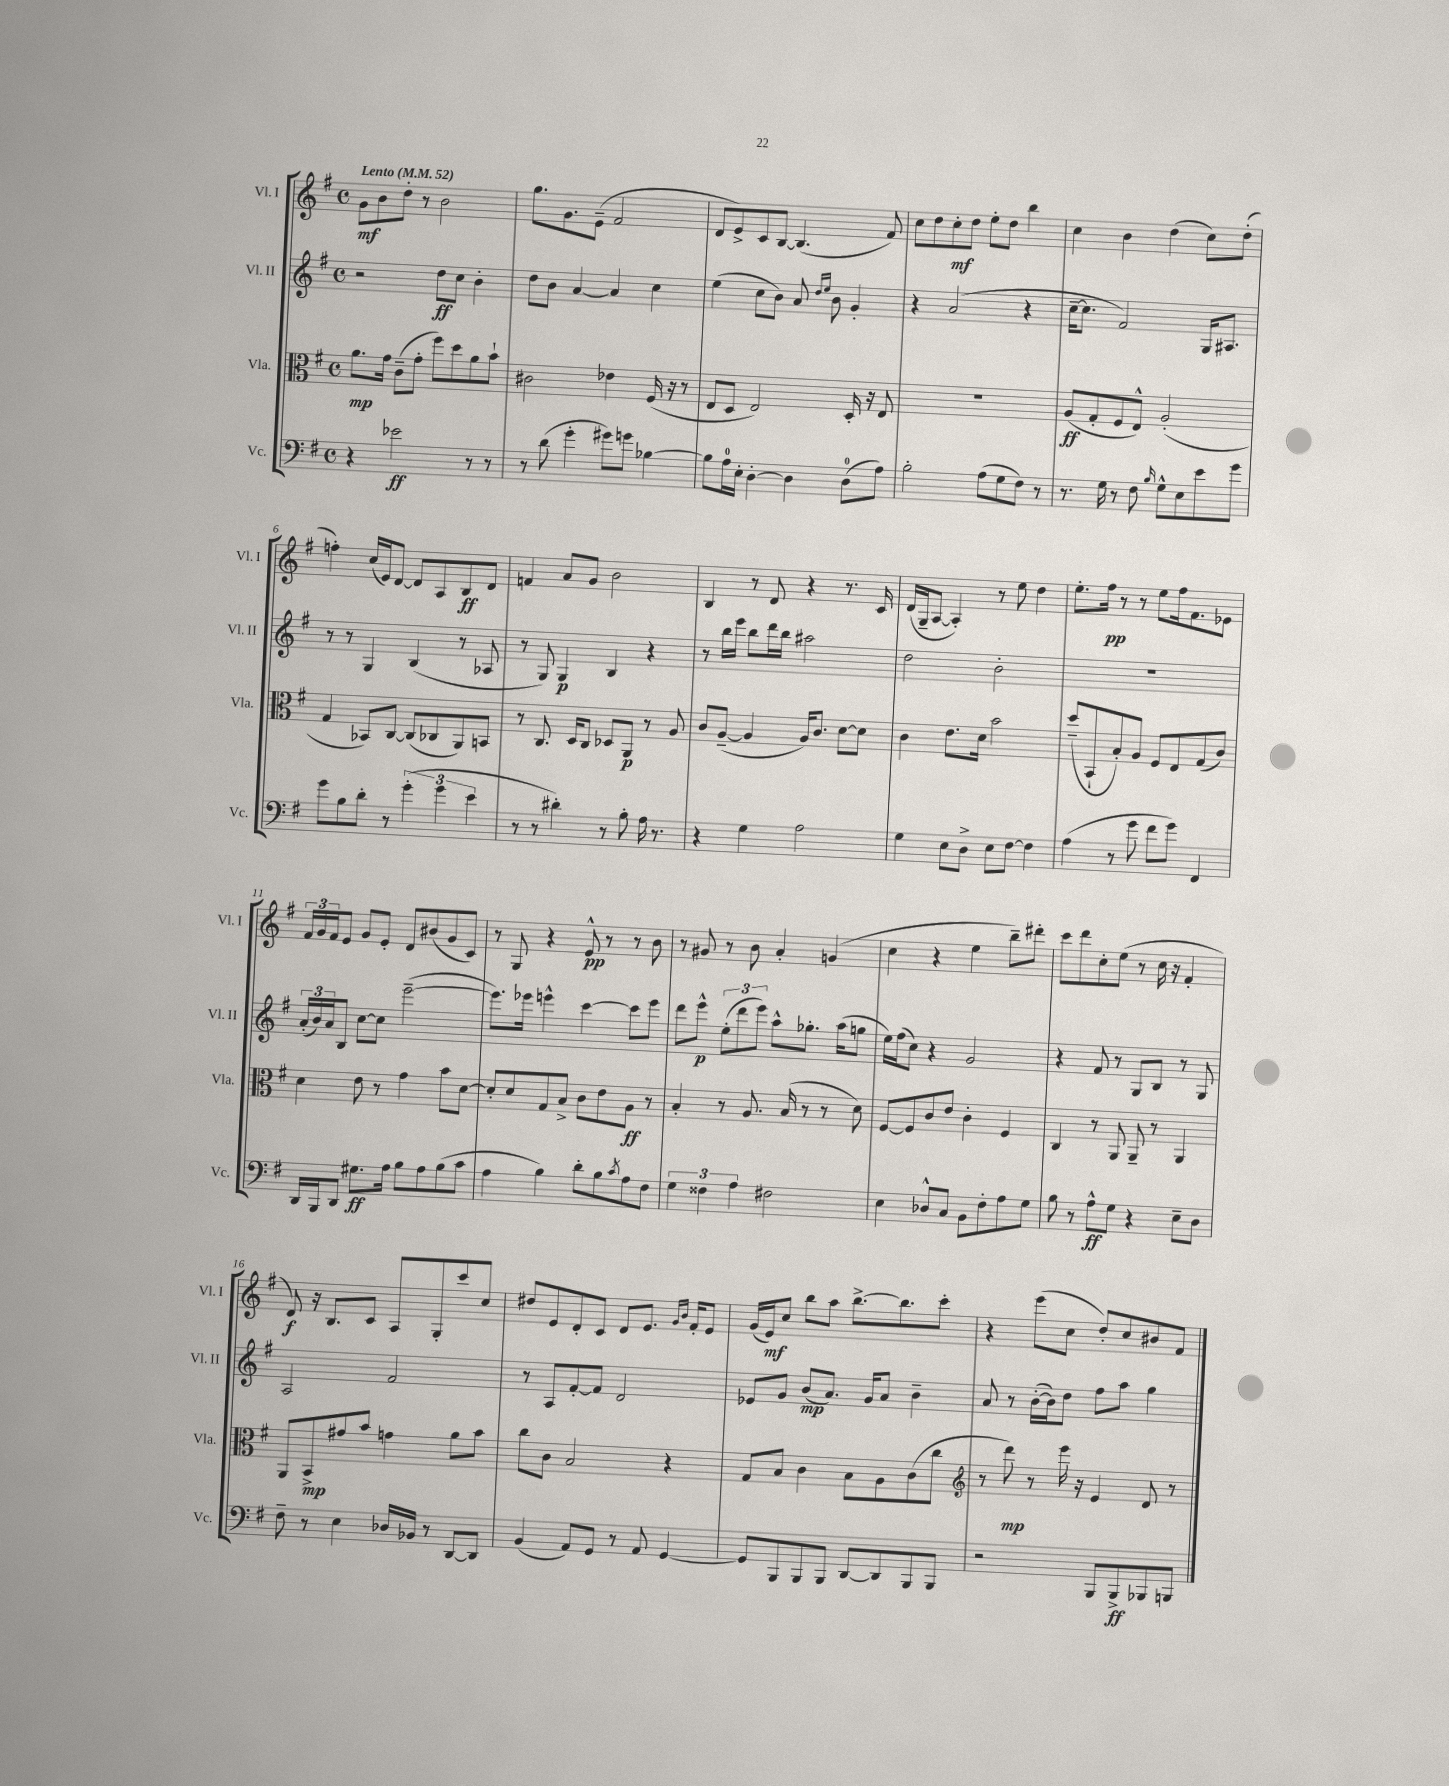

**kern	**kern	**kern	**kern
*staff4	*staff3	*staff2	*staff1
*clefF4	*clefC3	*clefG2	*clefG2
*k[f#]	*k[f#]	*k[f#]	*k[f#]
*M4/4	*M4/4	*M4/4	*M4/4
*met(c)	*met(c)	*met(c)	*met(c)
*MM52	*MM52	*MM52	*MM52
4r	8.a	2r	8g
.	.	.	8b
.	16g	.	.
2e-	(8c~	.	8dd'
.	8g'	.	8r
.	8ff#)	8dd	2b
.	8dd	8cc	.
8r	8a	4b'	.
8r	8b`	.	.
=	=	=	=
8r	2c#	8dd	8.gg
(8d	.	8b	.
.	.	.	8.g
4g'	.	[4a	.
.	.	.	(8e~
8g#)	4e-	4a]	2f#
8g	.	.	.
[4B-	(16F#	4cc	.
.	16r	.	.
.	8r	.	.
=	=	=	=
8B-]	8E	(4ee	8d
16A	8D	.	8e^)
16E'	.	.	.
[4D'	2E)	8cc	8c
.	.	8b)	[8B
4D]	.	8a	(4.B]
.	.	16qqdd	.
.	.	16qqee	.
.	.	8b	.
(8D	16D'	4g'	.
.	16r	.	.
8A)	8E	.	8f#)
=	=	=	=
2B'	1r	4r	8cc
.	.	.	8dd
.	.	(2a	8cc'
.	.	.	8dd
(8A	.	.	8ee'
8G	.	.	8dd
8F#)	.	4r	4bb
8r	.	.	.
=	=	=	=
8.r	(8A	[16cc~	4cc
.	.	8.cc]	.
.	8G'	.	.
16G	.	.	.
8r	8F#	2f#)	4b
8F#	8E^^)	.	.
16qqB	.	.	.
8G^^	(2A'	.	(4dd
8E	.	.	.
8e	.	16G	8cc)
.	.	8.A#	.
8g	.	.	(8dd'
=	=	=	=
8g	4G	8r	4ff')
8B	.	8r	.
8d'	8BB-)	4G	(16cc
.	.	.	16e)
8r	[8C	.	[8d
(6g'	(8C]	(4B	8d]
.	8C-	.	8A
6g	.	.	.
.	8AA)	8r	8B
6e	.	.	.
.	8BB	8A-	8d
=	=	=	=
8r	8r	8r	4f
8r	8.C	8G)	.
4d#')	.	4G	8a
.	16D	.	.
.	8C	.	8g
8r	8D-	4B	2b
8B'	8AA	.	.
16A	8r	4r	.
8.r	.	.	.
.	8A	.	.
=	=	=	=
4r	8c	8r	4B
.	([8A~	16bb	.
.	.	16eee	.
4G	4A]	8bb	8r
.	.	16ddd	8d
.	.	16bb	.
2A	16A)	2aa#	4r
.	8.c	.	.
.	[8d	.	8.r
.	8d]	.	.
.	.	.	16c
=	=	=	=
4G	4c	2dd	(16d
.	.	.	16G~
.	.	.	[8A
8E	8.e	.	4A'])
8D^	.	.	.
.	16d	.	.
8E	2b	2b'	8r
[8F#	.	.	8ee
4F#]	.	.	4dd
=	=	=	=
(4A	(8dd~	1r	8.ee'
.	8BB`	.	.
.	.	.	16ff#
8r	8B')	.	8r
8g	8A	.	8r
8f#	8F#	.	8ee
8g)	8E	.	16ff#
.	.	.	8.f#
4FF#	(8G	.	.
.	8c)	.	8e-
=	=	=	=
16DD	4d	(24a'	24f#
.	.	24b)	24g
16BBB	.	.	.
.	.	24a	24f#
8DD	.	8B	8e
8.G#	8e	[8cc	8g
.	8r	8cc]	8e'
16A	.	.	.
8B	4g	([2eee~	8d
8A	.	.	(8b#
(8B	8b	.	8g
8c	[8d	.	8c)
=	=	=	=
4A	8d']	8.eee])	8r
.	8d	.	8G
.	.	16eee-	.
4B)	8G	4eee^^	4r
.	8B^	.	.
8d'	8c	[4ccc	8e^^
8B	8e	.	8r
8qc	.	.	.
8A	8A	8ccc]	8r
8F#	8r	8eee	8b
=	=	=	=
6G	4B'	8ddd	8r
.	.	8eee^^	8g#
6F##	.	.	.
.	8r	(12ee'	8r
6A	.	12ddd	.
.	8.A	.	8b
.	.	12eee)	.
2F#	.	8aa^^	4a'
.	(16B	.	.
.	8r	8.gg-'	.
.	8r	.	(4g
.	.	(16aa	.
.	8d)	8gg	.
=	=	=	=
4E	[8F#	16ee)	4cc
.	.	(16ff#	.
.	8F#]	8cc)	.
8D-^^	8c	4r	4r
8C	8e	.	.
8BB	4c'	2g	4ee
8F#'	.	.	.
8A	4F#	.	8bb~)
8G	.	.	8ddd#'
=	=	=	=
8B	4C	4r	8ccc
8r	.	.	8ddd
8A^^	8r	8f#	8cc'
8G	8AA	8r	(8ee
4r	8AA~	8G	8r
.	8r	8B	16cc
.	.	.	16r
8E~	4AA	8r	4f#'
8D	.	8G	.
=	=	=	=
8F#~	8AA	2A	8d)
8r	8BB^	.	16r
.	.	.	8.B
4E	8g#	.	.
.	8b	.	8c
16D-	4g	2f#	8A
16BB-	.	.	.
8r	.	.	8G'
[8DD	8a	.	8ccc
8DD]	8b	.	8cc
=	=	=	=
(4BB	8cc	8r	8dd#
.	8c	8A	8e
8AA)	2B	[8f#'	8d'
8GG	.	8f#]	8c
8r	.	2d	8d
8AA	.	.	8.e
[4GG	4r	.	.
.	.	.	16qqg
.	.	.	16qqb
.	.	.	16f#'
.	.	.	8e
=	=	=	=
8GG]	8G	8e-	(16g
.	.	.	16e)
8BBB	8B	8g	8cc
8BBB	4c	(8b	8bb
8BBB	.	8.a)	8aa
[8DD	8B	.	[8.bb^
.	.	16g	.
8DD]	8A	8a	.
.	.	.	8.bb]
8BBB	(8c	4b~	.
8BBB	8cc	.	8ccc'
=	=	=	=
*	*clefG2	*	*
2r	8r	8a	4r
.	8ddd)	8r	.
.	8r	([16b'	(8eee
.	.	16b])	.
.	16eee	8dd	8cc
.	16r	.	.
8BBB	4e	8ff#	8dd')
8BBB^	.	8aa	8cc
8BBB-	8d	4gg	8b#
8BBB	8r	.	8f#
==	==	==	==
*-	*-	*-	*-
